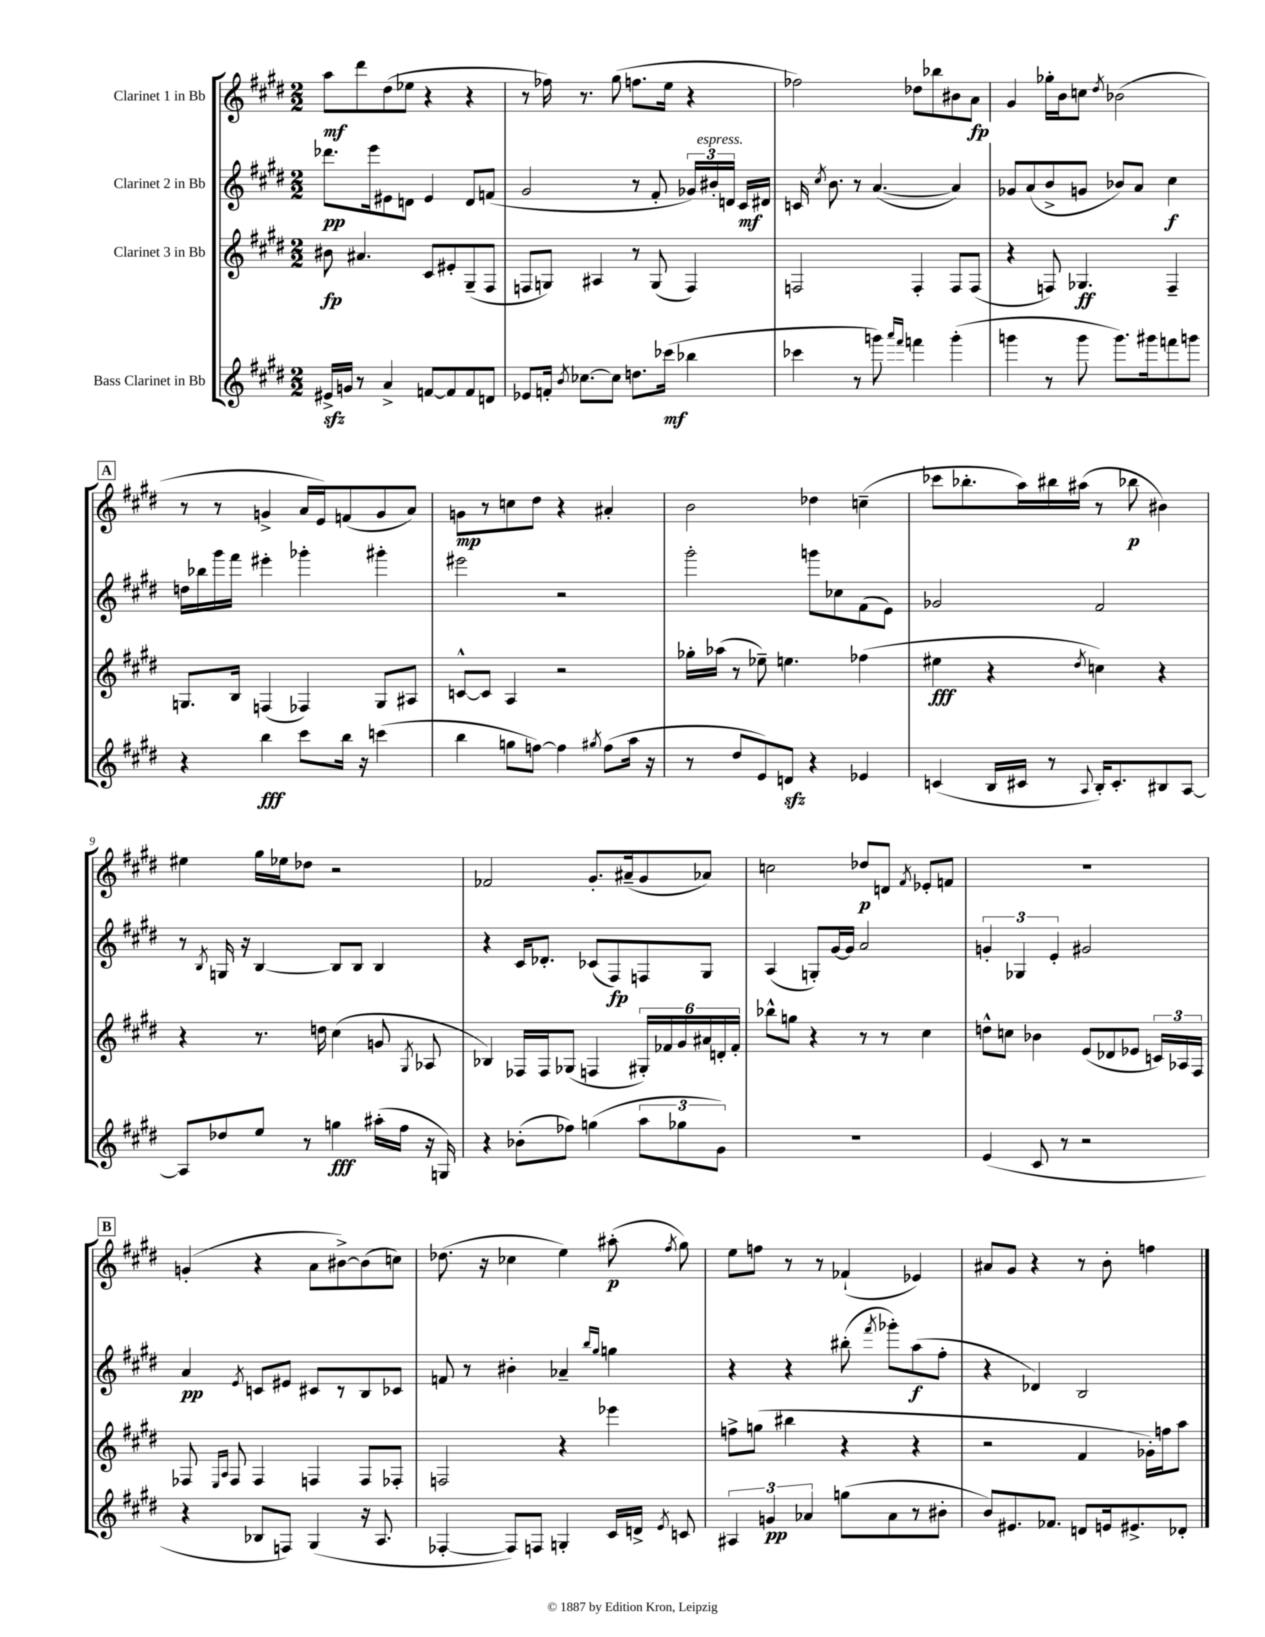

**kern	**kern	**kern	**kern
*staff4	*staff3	*staff2	*staff1
*clefG2	*clefG2	*clefG2	*clefG2
*k[f#c#g#d#]	*k[f#c#g#d#]	*k[f#c#g#d#]	*k[f#c#g#d#]
*M2/2	*M2/2	*M2/2	*M2/2
16e#^/LL	8b#\	8.ddd-\L	8aa\L
16g/JJ	.	.	.
8r	4.a#/	.	8ddd#\
.	.	16eee\k	.
4a^/	.	8e#\	(8dd#\
.	.	8d\J	8ee-\J
[8f/L	8c#/L	4e#/	4r
8f/]	8e#'/	.	.
8f/	(8G#~/	8d/L	4r
8d/J	8F#/J	(8f/J	.
=	=	=	=
8e-/L	8F/L	2g#/	8r
16f'/Jk	8G/J)	.	16ff-\)
8qb/	.	.	.
[8.cc-\L	.	.	8.r
.	4A#/	.	.
8cc-\]J	.	.	(8gg#\
8.dd\L	8r	8r	8.ff\L
.	(8G/	8f#'/	.
(16ccc-\Jk	.	.	16ee\Jk
4bb-\	4F/)	24g-/LL)	4r
.	.	24b#'/	.
.	.	24d/JJ	.
.	.	16c#/LL	.
.	.	16d#/JJ	.
=	=	=	=
4ccc-\	2F/	16c/	2ff-\)
.	.	8qcc#/	.
.	.	8.b\	.
8r	.	8r	.
8ggg\)	.	([4.a/	.
16qqaaa/LL	.	.	.
16qqfff#/JJ	.	.	.
4fff\	4F'/	.	8dd-\L
.	.	.	8bb-\
(4ggg'\	8F/L	4a/])	8b#\
.	(8F/J	.	8a\J
=	=	=	=
4ggg\	4r	8g-/L	4g#/
.	.	(8a/	.
8r	8F/)	8b^/	16gg-'\LL
.	.	.	16b\J
8ggg\	4.G-/	8g/J	8cc\J
.	.	.	8qdd#/
8.ggg\L)	.	8b-/L)	(2b-\
.	.	8a/J	.
16ggg#\k	.	.	.
8fff\	4F~/	4cc#\	.
8ggg\J	.	.	.
=	=	=	=
4r	8.G/L	16dd\LL	8r
.	.	16bb-\	.
.	.	16ggg#\	8r
.	16B/Jk	16fff#\JJ	.
4bb\	(4F/	4eee#'\	4g^/
8ccc#\L	4F-/)	4ggg-'\	16a/LL
.	.	.	16e/J)
16bb\Jk	.	.	(8f/
16r	.	.	.
(4ccc\	8G/L	4ggg#'\	8g/
.	8A#/J	.	8a/J)
=	=	=	=
4bb\	[8c^^/L	2eee#\	8g\L
.	8c/]J	.	8r
8gg\L	4A/	.	8cc\
[8ff\J)	.	.	8dd#\J
4ff\]	2r	2r	4r
8qgg#/	.	.	.
(8ff\L	.	.	4a#'/
16aa\Jk	.	.	.
16r	.	.	.
=	=	=	=
8r	16gg-'\LL	2ggg#'\	2b\
.	(16aa-\JJ	.	.
8dd#/L	8r	.	.
8e/)	8ee-~\)	.	.
8d/J	4.ee\	.	.
4r	.	8ggg\L	4dd-\
.	.	8cc-\	.
4e-/	(4ff-\	(8f#\	(4cc~\
.	.	8e\J)	.
=	=	=	=
(4c/	4ee#\	2g-/	8ccc-\L
.	.	.	8.bb-'\
16B/LL	4r	.	.
16c#/JJ	.	.	16aa\L)
8r	.	.	16bb#\
.	.	.	(16aa#\JJ
8qqA/	8qdd#/	.	.
16B'/LK)	4cc\)	2f#/	8r
8.c#'/	.	.	.
.	.	.	8bb-\
8B#/	4r	.	4b#\)
[8A/J	.	.	.
=	=	=	=
8A/]L	4r	8r	4ee#\
.	.	8qB/	.
8dd-/	.	16G/	.
.	.	16r	.
8ee/J	8.r	[4B/	16gg#\LL
.	.	.	16ee-\J
8r	.	.	8dd-\J
.	16dd\	.	.
4gg\	(4cc#\	8B/]L	2r
.	.	8B/J	.
(16aa#'\LL	8g/	4B/	.
16ff#\JJ	.	.	.
.	8qG#/	.	.
16r	8A-/	.	.
16G/)	.	.	.
=	=	=	=
4r	4B-/)	4r	2f-/
(8b-'\L	16F-/LL	16c#/LK	.
.	16F-/J	8.d-'/J	.
8ff-\J)	(8G-/J	.	.
(4gg\	4F/	(8c-/L	8.g#'/L
.	.	8F#/)	.
.	.	.	(16a#~/k
12aa\L	24G#'/LL)	8F/	8g#/
.	24f-/	.	.
12gg-\	24g#/	.	.
.	24a#/	8G#/J	8a-/J)
12g#\J)	24d'/	.	.
.	24f-'/JJ	.	.
=	=	=	=
1r	8bb-^^\L	(4A/	2cc\
.	8gg\J	.	.
.	4r	8G'/L)	.
.	.	[16g#/L	.
.	.	16g#/]JJ	.
.	8r	2a/	8dd-/L
.	8r	.	8d/J
.	.	.	8qf#/
.	4cc#\	.	8e-'/L
.	.	.	8f/J
=	=	=	=
(4e/	8dd^^\L	6g'/	1r
.	8cc\J	.	.
.	.	6G-/	.
8c#/	4b-\	.	.
.	.	6e'/	.
8r	.	.	.
2r	(8e/L	2g#/	.
.	8d-/	.	.
.	8e-/J	.	.
.	24c/LL)	.	.
.	24A-/	.	.
.	24F#/JJ	.	.
=	=	=	=
4r	8F-/	4a/	(4g'/
.	16qqE/LL	.	.
.	16qqA/JJ	.	.
.	8F-/	.	.
.	.	8qe/	.
8B-/L	4F-/	8c/L	4r
8F/J)	.	8e#/J	.
(4G#/	4F/	8c#/L	8a\L
.	.	8r	[8b#^\)
16r	8F/L	8B/	(8b#\]
8.A/	.	.	.
.	8F-'/J	8c-/J	8cc\J)
=	=	=	=
[4F-'/	2F/	8f/	(8.dd-\
.	.	8r	.
.	.	.	16r
8F-/]L)	.	4b#'\	4cc-\
8F/J	.	.	.
4G'/	4r	4a-~/	4ee\)
.	.	16qqbb/LL	.
.	.	16qqgg#/JJ	.
16c#/LL	4eee-\	4gg\	(8aa#'\
16d^/JJ	.	.	.
8qe/	.	.	8qff#/
8c/	.	.	8gg#\)
=	=	=	=
6A#/	8ff^\L	4r	8ee\L
.	(8gg\J	.	8ff\J
6g/	.	.	.
.	4bb#\	4r	8r
6a-/	.	.	.
.	.	.	8r
(8gg\L	4r	(8bb#'\	(4f-`/
.	.	8qfff#/	.
8a-\	.	8ggg-'\L)	.
8r	4r	(8aa\	4e-/)
8b#'\J	.	8ff#'\J	.
=	=	=	=
8b/L)	2r	4r	8a#/L
8.e#/	.	.	8g#/J
.	.	4d-/)	4r
8.f-/J	.	.	.
8d/L	4f#/	2B/	8r
16e/k	.	.	8b'\
8.e#^/	.	.	.
.	16g-'\LL)	.	4ff\
.	16ff\J	.	.
8d-'/J	8aa\J	.	.
==	==	==	==
*-	*-	*-	*-
